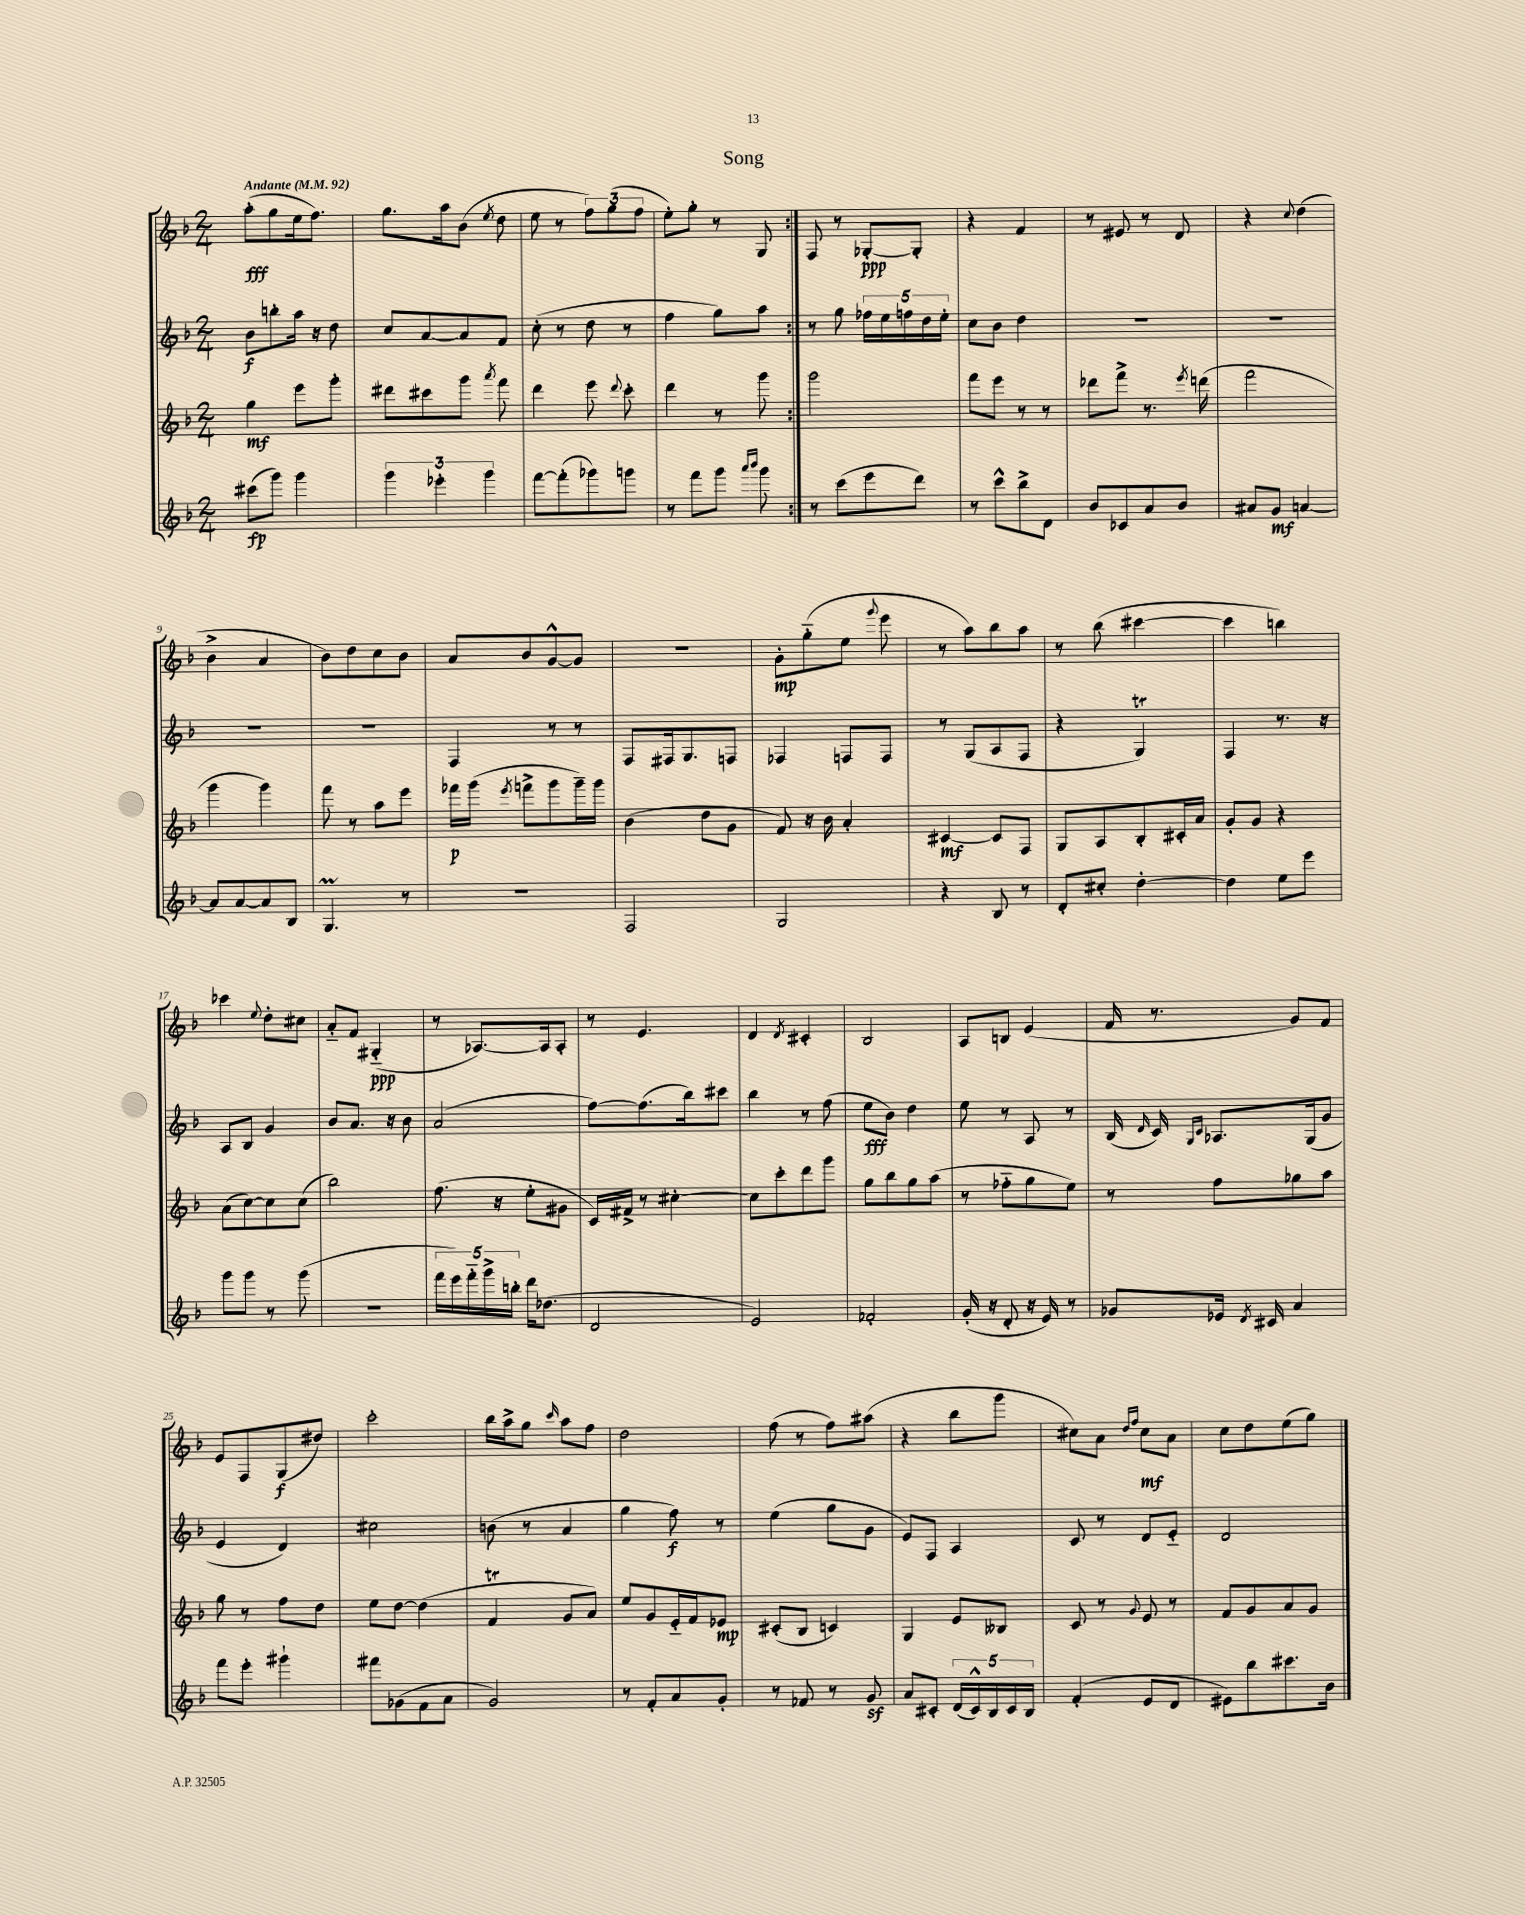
\header { title = "Song" }
<<
\new StaffGroup <<
\new Staff = "s0" {
    \clef treble \key f \major \numericTimeSignature \time 2/4 \tempo "Andante" 4 = 92
    \autoBeamOff \repeat volta 2 { a''8[-.\fff( g''8 e''16 f''8.]) |
    g''8.[ a''16 bes'8]( \acciaccatura { e''8 } d''8 |
    e''8 r8 \tuplet 3/2 { f''8[) g''8( f''8] } |
    e''8[-.) g''8]-. r8 g8 | }
    f8 r8 ges8[~-.\ppp ges8]-. |
    r4 f'4 |
    r8 eis'8 r8 d'8 |
    r4 \appoggiatura { c''8 } d''4( |
    bes'4-> a'4 |
    bes'8[) d''8 c''8 bes'8] |
    a'8[ bes'8 g'8~-^ g'8] |
    r2 |
    g'8[-.\mp g''8-_( e''8] \appoggiatura { g'''8 } e'''8 |
    r8 a''8[) bes''8 a''8] |
    r8 bes''8( cis'''4~ |
    cis'''4 b''4) |
    ces'''4 \appoggiatura { e''8 } d''8[-. cis''8] |
    a'8[-_ f'8] gis4-_\ppp( |
    r8 aes8.[~) aes16 aes8]-. |
    r8 e'4. |
    d'4 \acciaccatura { d'8 } cis'4-. |
    bes2 |
    a8[ b8] e'4( |
    f'16 r8. g'8[) f'8] |
    e'8[ f8 g8\f( dis''8]) |
    c'''2-. |
    bes''16[ a''16-> g''8] \grace { c'''16 } a''8[ f''8] |
    d''2 |
    f''8( r8 f''8[) ais''8]( |
    r4 bes''8[ g'''8] |
    cis''8[) a'8] \grace { d''16[ f''16] } cis''8[\mf a'8] |
    c''8[ d''8 e''8( g''8]) \bar "|." |
}
\new Staff = "s1" {
    \clef treble \key f \major \numericTimeSignature \time 2/4
    \autoBeamOff \repeat volta 2 { bes'8[\f b''8-. a''16] r16 d''8 |
    c''8[ a'8~ a'8 f'8] |
    c''8-.( r8 d''8 r8 |
    f''4 g''8[) a''8] | }
    r8 g''8 \tuplet 5/4 { fes''16[ e''16 f''16 d''16 e''16]-. } |
    c''8[ bes'8] d''4 |
    R2 |
    R2 |
    R2 |
    R2 |
    f4 r8 r8 |
    f8[ fis16 g8. f8] |
    fes4 f8[ f8] |
    r8 g8[( a8 f8] |
    r4 g4\trill) |
    f4 r8. r16 |
    a8[ bes8] g'4 |
    bes'8[ a'8.] r16 bes'8 |
    a'2( |
    f''8[~) f''8.( bes''16) cis'''8] |
    bes''4 r8 f''8( |
    e''8[\fff bes'8]) d''4 |
    e''8 r8 a8 r8 |
    bes16( \grace { d'16 } c'16) \grace { g16[ c'16] } aes8.[ g16( g'8] |
    e'4 d'4) |
    cis''2 |
    b'8( r8 a'4 |
    g''4 f''8\f) r8 |
    e''4( g''8[ g'8] |
    e'8[) f8] a4 |
    c'8 r8 d'8[ e'8]-_ |
    d'2 \bar "|." |
}
\new Staff = "s2" {
    \clef treble \key f \major \numericTimeSignature \time 2/4
    \autoBeamOff \repeat volta 2 { g''4\mf e'''8[ g'''8]-. |
    dis'''8[ cis'''8 g'''8] \acciaccatura { a'''8 } f'''8 |
    d'''4 e'''8 \appoggiatura { d'''8 } c'''8-. |
    d'''4 r8 g'''8 | }
    g'''2 |
    f'''8[ e'''8] r8 r8 |
    des'''8[ f'''8]-> r8. \acciaccatura { e'''8 } d'''16( |
    f'''2 |
    g'''4 g'''4) |
    f'''8 r8 a''8[ e'''8] |
    fes'''16[\p g'''16]( \acciaccatura { e'''8 } f'''8[-> g'''8 g'''16--) g'''16] |
    bes'4( d''8[ g'8] |
    f'8) r16 bes'16 a'4-. |
    cis'4~\mf cis'8[ f8] |
    g8[ a8 bes8-. cis'16-. a'16] |
    g'8[-. g'8] r4 |
    a'8[( c''8~) c''8 c''8]( |
    bes''2) |
    f''8.( r16 e''8[-. gis'8] |
    c'16[) fis'16]-> r8 cis''4~-. |
    cis''8[ c'''8-. d'''8 g'''8] |
    g''8[ bes''8 g''8 a''8]( |
    r8 fes''8[-_ g''8 e''8]) |
    r8 f''8[ ges''8 a''8] |
    g''8 r8 f''8[ d''8] |
    e''8[ d''8]~ d''4( |
    f'4\trill g'8[ a'8]) |
    e''8[ g'8 e'16-_ f'16 ees'8]\mp |
    cis'8[-.( bes8] c'4) |
    g4 e'8[ beses8] |
    c'8 r8 \appoggiatura { g'8 } e'8 r8 |
    f'8[ g'8 a'8 g'8] \bar "|." |
}
\new Staff = "s3" {
    \clef treble \key f \major \numericTimeSignature \time 2/4
    \autoBeamOff \repeat volta 2 { cis'''8[\fp( g'''8]) g'''4 |
    \tuplet 3/2 { g'''4 ees'''4-. g'''4 } |
    f'''8[~ f'''8-.( ges'''8) g'''8] |
    r8 f'''8[ g'''8] \grace { a'''16[ bes'''16] } g'''8 | }
    r8 c'''8[( e'''8 d'''8]) |
    r8 c'''8[-^ bes''8-> d'8] |
    bes'8[ ces'8 a'8 bes'8] |
    ais'8[ g'8]\mf a'4~ |
    a'8[ a'8~ a'8 bes8] |
    g4.\prall r8 |
    r2 |
    f2 |
    g2 |
    r4 bes8 r8 |
    d'8[-. cis''8]-. d''4~-. |
    d''4 e''8[ e'''8] |
    g'''8[ g'''8] r8 g'''8( |
    r2 |
    \tuplet 5/4 { f'''16[ e'''16) f'''16-_ g'''16-> b''16]-. } d'''16[ des''8.]( |
    d'2 |
    e'2) |
    fes'2-. |
    g'16-.( r16 d'8-. r16 e'16) r8 |
    ges'8[ ees'16] \acciaccatura { d'8 } cis'16 a'4 |
    f'''8[ e'''8]-. gis'''4-! |
    fis'''8[ ges'8( f'8 a'8] |
    g'2) |
    r8 f'8[-. a'8 g'8]-. |
    r8 fes'8 r8 g'8\sf |
    a'8[ cis'8]-. \tuplet 5/4 { d'16[( cis'16-^) bes16 cis'16 bes16] } |
    f'4-.( e'8[ d'8] |
    eis'8[) bes''8 cis'''8. bes'16] \bar "|." |
}
>>
>>
